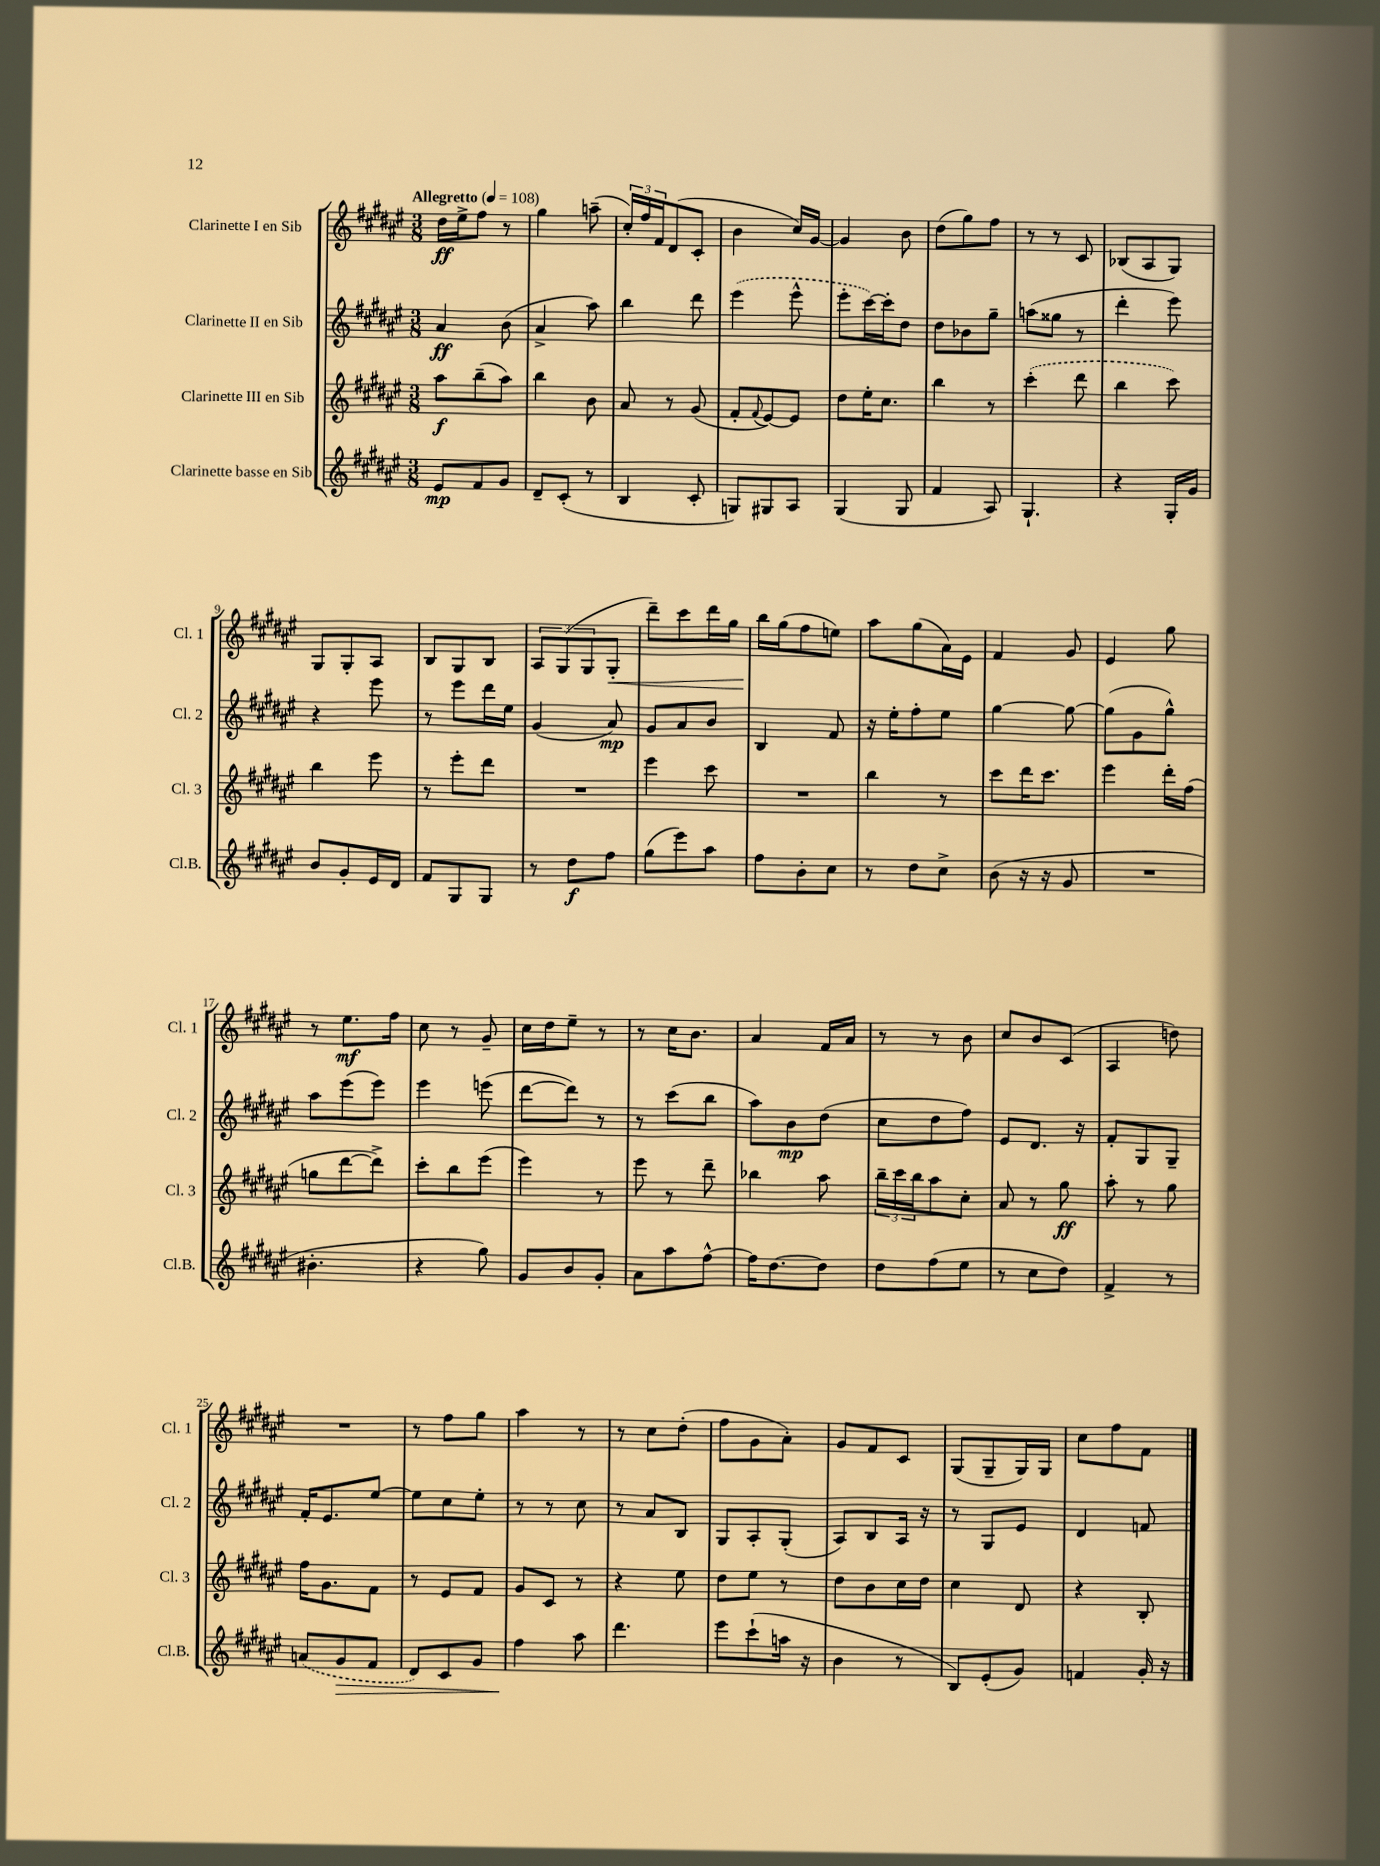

**kern	**kern	**kern	**kern
*staff4	*staff3	*staff2	*staff1
*clefG2	*clefG2	*clefG2	*clefG2
*k[f#c#g#d#a#e#]	*k[f#c#g#d#a#e#]	*k[f#c#g#d#a#e#]	*k[f#c#g#d#a#e#]
*M3/8	*M3/8	*M3/8	*M3/8
*MM108	*MM108	*MM108	*MM108
8e#	8aa#	4a#	16dd#
.	.	.	16ee#^
8f#	(8bb~	.	8ff#
8g#	8aa#)	(8b	8r
=	=	=	=
8d#~	4bb	4a#^	4gg#
(8c#'	.	.	.
8r	8b	8aa#)	(8aa~
=	=	=	=
4B	8a#	4bb	24cc#')
.	.	.	24ff#
.	.	.	24f#
.	8r	.	(8d#
8c#'	(8g#	8ddd#	8c#'
=	=	=	=
8G)	8f#'	(4eee#	4b
.	8qqf#	.	.
8G#	[8e#)	.	.
8A#	8e#]	8eee#^^	16cc#)
.	.	.	[16g#
=	=	=	=
(4G#	8dd#	8eee#'	4g#]
.	16ee#'	[16ccc#)	.
.	8.cc#	16ccc#']	.
8G#	.	8dd#	8b
=	=	=	=
4f#	4bb	8dd#	(8dd#
.	.	8b-	8gg#)
8A#)	8r	8gg#~	8ff#
=	=	=	=
4.G#`	(4ccc#'	(8aa	8r
.	.	8gg##	8r
.	8ddd#	8r	8c#
=	=	=	=
4r	4bb	4ddd#'	(8B-
.	.	.	8A#
16G#'	8ccc#)	8eee#)	8G#)
16g#	.	.	.
=	=	=	=
8b	4bb	4r	8G#
8g#'	.	.	8G#'
16e#	8eee#	8eee#	8A#
16d#	.	.	.
=	=	=	=
8f#	8r	8r	8B
8G#	8eee#'	8eee#	8G#
8G#	8ddd#	16ddd#	8B
.	.	16ee#	.
=	=	=	=
8r	4.r	(4g#	12A#
.	.	.	(12G#
8dd#	.	.	.
.	.	.	12G#
8ff#	.	8a#)	8G#'
=	=	=	=
(8gg#	4eee#	8g#	8ddd#~)
8eee#)	.	8a#	8ccc#
8aa#	8ccc#	8b	16ddd#
.	.	.	16gg#
=	=	=	=
8ff#	4.r	4B	16bb
.	.	.	(16gg#
8b'	.	.	8ff#
8cc#	.	8f#	8ee)
=	=	=	=
8r	4bb	16r	8aa#
.	.	16ee#'	.
8dd#	.	8ff#'	(8gg#
8cc#^	8r	8ee#	16a#)
.	.	.	16e#
=	=	=	=
(8b	8ccc#	[4gg#	4f#
16r	16ddd#	.	.
16r	8.ccc#	.	.
8g#	.	8gg#_	8g#
=	=	=	=
4.r	4eee#	(8gg#]	4e#
.	.	8g#	.
.	16ddd#'	8gg#^^)	8gg#
.	(16ff#	.	.
=	=	=	=
4.b#'	8gg	8aa#	8r
.	[8ddd#	(8eee#	8.ee#
.	8ddd#^])	8eee#)	.
.	.	.	16ff#
=	=	=	=
4r	8ccc#'	4eee#	8cc#
.	8bb	.	8r
8gg#)	(8eee#	(8eee	8g#~
=	=	=	=
8g#	4eee#)	[8ddd#	16cc#
.	.	.	16dd#
8b	.	8ddd#])	8ee#~
8g#'	8r	8r	8r
=	=	=	=
8a#	8eee#	8r	8r
8aa#	8r	(8ccc#	16cc#
.	.	.	8.b
[8ff#^^	8ddd#~	8bb	.
=	=	=	=
16ff#]	4bb-	8aa#)	4a#
[8.dd#	.	.	.
.	.	8b	.
8dd#]	8aa#	(8dd#	16f#
.	.	.	16a#
=	=	=	=
8dd#	24bb~	8cc#	8r
.	24ccc#	.	.
.	24bb	.	.
(8ff#	8aa#	8dd#	8r
8ee#	8cc#'	8ff#)	8b
=	=	=	=
8r	8a#	8e#	8cc#
8cc#	8r	8.d#	8b
8dd#)	8gg#	.	(8c#
.	.	16r	.
=	=	=	=
4f#^	8aa#'	8f#'	4A#
.	8r	8G#	.
8r	8gg#	8G#~	8dd)
=	=	=	=
(8a	16ff#	16f#'	4.r
.	8.g#	8.e#	.
8g#	.	.	.
8f#	8f#	[8ee#	.
=	=	=	=
8d#)	8r	8ee#]	8r
8c#	8e#	8cc#	8ff#
8g#	8f#	8ee#'	8gg#
=	=	=	=
4ff#	8g#	8r	4aa#
.	8c#	8r	.
8aa#	8r	8cc#	8r
=	=	=	=
4.ddd#	4r	8r	8r
.	.	8a#	8cc#
.	8ee#	8B	(8dd#'
=	=	=	=
8eee#	8dd#	8G#	8ff#
(8ccc#`	8ee#	8A#'	8g#
16aa	8r	(8G#'	8a#')
16r	.	.	.
=	=	=	=
4b	8dd#	8A#)	8g#
.	8b	8B	8f#
8r	16cc#	16A#	8c#
.	16dd#	16r	.
=	=	=	=
8B)	4cc#	8r	(8G#
(8e#'	.	8G#	8G#~
8g#)	8d#	8e#	16G#)
.	.	.	16G#
=	=	=	=
4f	4r	4d#	8cc#
.	.	.	8ff#
16g#'	8B'	8f	8f#
16r	.	.	.
==	==	==	==
*-	*-	*-	*-
